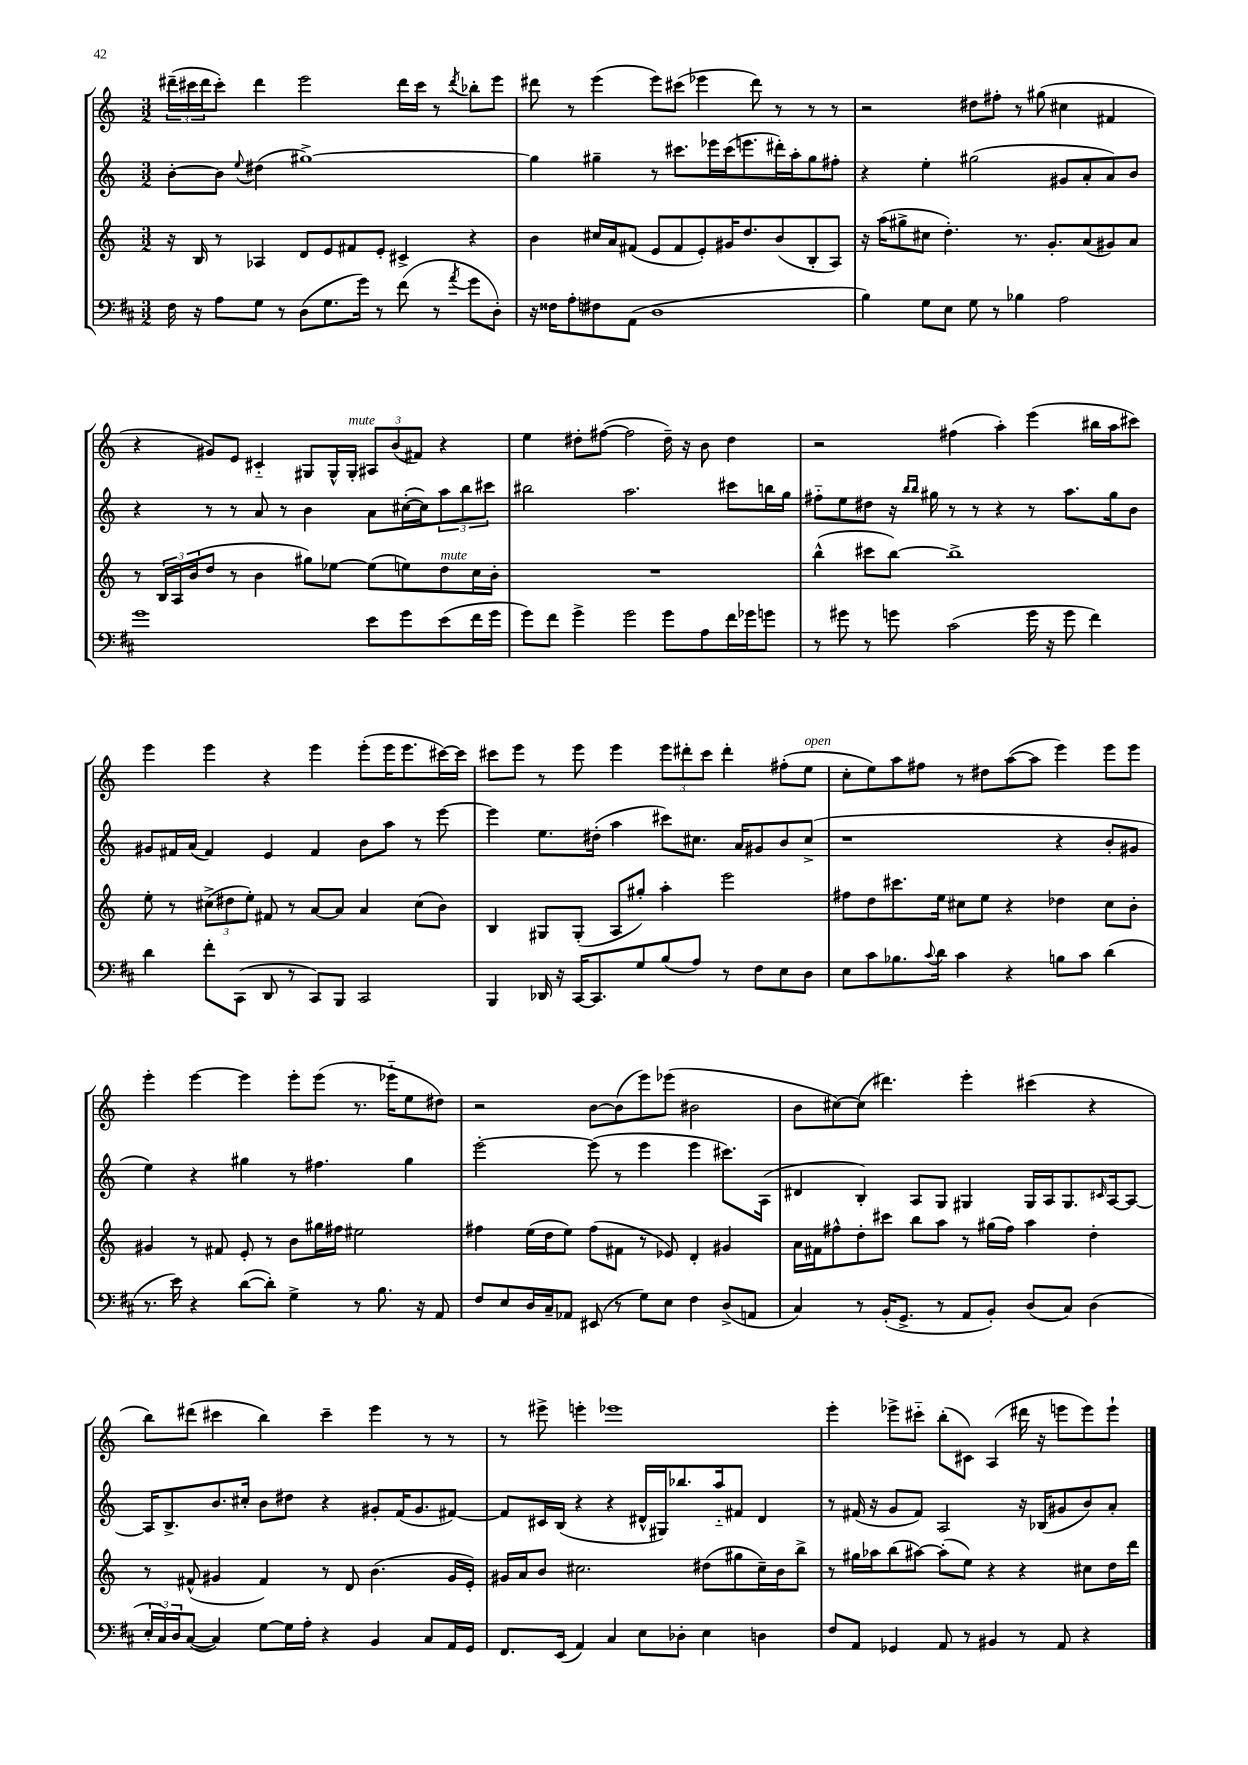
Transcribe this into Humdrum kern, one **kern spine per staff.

**kern	**kern	**kern	**kern
*part4	*part3	*part2	*part1
*staff4	*staff3	*staff2	*staff1
*clefF4	*clefG2	*clefG2	*clefG2
*k[f#c#]	*k[]	*k[]	*k[]
*M3/2	*M3/2	*M3/2	*M3/2
=23	=23	=23	=23
16F#\	16r	[8b'\L	(24ddd#X~\LL
.	.	.	24ccc#X\
16r	16B/	.	.
.	.	.	24ddd#\J
8A\L	8r	8b\J]	8ccc#'\J)
.	.	8qqee/	.
8G\J	4A-X/	(4dd#X\	4ddd#\
8r	.	.	.
(8D\L	8d/L	[1gg#X^)	2eee\
8.G\	8e/	.	.
.	8f#X/	.	.
16g\Jk)	.	.	.
8r	8e'/J	.	.
(8f#\	4c#X^/	.	16ddd#\LL
.	.	.	16ccc#\JJ
8r	.	.	8r
8qa/	.	.	8qddd#/
8g\L	4r	.	8bb-X'\L
8D'\J)	.	.	8eee\J
=24	=24	=24	=24
16r	4b\	4gg#\]	8ddd#X\
16F##X\KL	.	.	.
8A'\	.	.	8r
8F#X\	16cc#X/LL	4gg#X~\	(4eee\
.	16a/J	.	.
(8AA\J	(8f#X/J	.	.
1D	8e/L	8r	8eee\L)
.	8f#/	8.ccc#X\L	(8ccc#X\J
.	8e'/)	.	4eee-X\
.	.	16eee-X\L	.
.	16g#X/K	(16ccc#\J	.
.	8.dd/	8.eeen\	.
.	.	.	8ddd#\)
.	(8b/	16ddd#X'\L)	8r
.	.	16aa'\J	.
.	8B'/	8gg#\	8r
.	8A/J)	8ff#X'\J	8r
=25	=25	=25	=25
4B\)	16r	4r	2r
.	(16aa\KL	.	.
.	8gg#X^\	.	.
8G\L	8cc#X\J	4ee'\	.
8E\J	4.dd'\)	.	.
8G\	.	(2gg#X\	8dd#X\L
8r	.	.	8ff#X'\J
4B-X\	8.r	.	8r
.	.	.	(8gg#X\
.	8.g'/L	.	.
2A\	.	8g#X/L	4cc#X\
.	(8a/	8a'/	.
.	8g#X/)	8a/)	4f#X/
.	8a/J	8b/J	.
!!LO:LB:g=z
=26	=26	=26	=26
1g	8r	4r	4r
.	24B/LL	.	.
.	24A/	.	.
.	(24b/J	.	.
.	8dd/J	8r	8g#X/L)
.	8r	8r	8e/J
.	4b\	8a/	4c#X/
.	.	8r	.
.	8gg#X\L)	4b\	8G#X/L
.	[8ee-X\J	.	16G#^^/L
!	!	!	!LO:TX:a:i:t=mute
.	.	.	16G#'/JJ
8e\L	(8ee-\L]	8a\L	12A#X/L
.	.	.	(12b/
8g\	8een\)	([16cc#X'\L	.
.	.	.	12f#X/J)
.	.	16cc#\J])	.
!	!LO:TX:a:i:t=mute	!	!
(8e\	8dd\	12aa\	4r
.	.	12bb\	.
16f#\L	16cc\L	.	.
.	.	12ccc#X\J	.
16g\JJ	16b'\JJ	.	.
=27	=27	=27	=27
8g\L)	1.r	2bb#X\	4ee\
8f#\J	.	.	.
4g^\	.	.	8dd#X'\L
.	.	.	([8ff#X\J
2g\	.	2.aa\	2ff#\]
8g\L	.	.	16dd#~\)
.	.	.	16r
8A\	.	.	8b\
16f#\L	.	8ccc#X\L	4dd#\
16g-X\J	.	.	.
8gn\J	.	16bbn\L	.
.	.	16gg\JJ	.
=28	=28	=28	=28
8r	(4bb^^\	8ff#X\L	2r
8g#X\	.	8ee\	.
8r	8ccc#X\L	8dd#X\J	.
8gn\	[8bb\J)	16r	.
.	.	16qqbb/LL	.
.	.	16qqbb/JJ	.
.	.	16gg#X\	.
(2c#\	1bb^]	8r	(4ff#X\
.	.	8r	.
.	.	4r	4aa'\)
16g\	.	8r	(4eee\
16r	.	.	.
8g\	.	8.aa\L	.
4f#\)	.	.	16bb#X\LL
.	.	16gg#\k	16aa\J
.	.	8b\J	8ccc#X\J)
!!LO:LB:g=z
=29	=29	=29	=29
4d\	8ee'\	8g#X/L	4eee\
.	8r	16f#X/L	.
.	.	(16a/JJ	.
8f#'\L	(12cc#X^\L	4f#/)	4eee\
.	12dd#X\	.	.
(8CC#\J	.	.	.
.	12ee'\J)	.	.
8DD/	8f#X/	4e/	4r
8r	8r	.	.
8CC#/L)	[8a/L	4f#/	4eee\
8BBB/J	8a/J]	.	.
2CC#/	4a/	8b\L	(8eee'\L
.	.	8aa\J	16eee\K
.	.	.	8.eee\
.	(8cc#\L	8r	.
.	8b\J)	[8eee\	[16ccc#X\L)
.	.	.	16ccc#\JJ]
=30	=30	=30	=30
4BBB/	4B/	4eee\]	8ccc#X\L
.	.	.	8eee\J
16DD-X/	8G#X/L	8.ee\L	8r
16r	.	.	.
[16CC#/KL	(8G#'/J	.	8eee\
8.CC#/]	.	(16dd#X'\Jk	.
.	8A/L	4aa\	4eee\
8G/	8gg#X'/J)	.	.
(8B/	4aa'\	8ccc#X\L)	12eee\L
.	.	.	12ddd#X'\
8A/J)	.	8.cc#X\J	.
.	.	.	12ccc#\J
8r	2eee\	.	4ddd#'\
.	.	16a/KL	.
8F#\L	.	8g#X/	.
8E\	.	8b/	(8ff#X'\L
!	!	!	!LO:TX:a:i:t=open
8D\J	.	(8cc#^/J	8ee\J
=31	=31	=31	=31
8E\L	8ff#X\L	1r	8cc'\L
8c#\	8dd\	.	8ee\)
8.B-X\	8.ccc#X\	.	8aa\
.	.	.	8ff#X\J
8qqc#/	.	.	.
16d\Jk	16ee\Jk	.	.
4c#\	8cc#X\L	.	8r
.	8ee\J	.	8dd#X\L
4r	4r	.	([8aa\
.	.	.	8aa\J]
8Bn\L	4dd-X\	4r	4eee\)
8c#\J	.	.	.
(4d\	8cc#\L	8b'/L	8eee\L
.	8b'\J	8g#X/J	8eee\J
!!LO:LB:g=z
=32	=32	=32	=32
8.r	4g#X/	4ee\)	4eee'\
16e\)	.	.	.
4r	8r	4r	[4eee\
.	8f#X/	.	.
([8d\L	8e'/	4gg#X\	4eee\]
8d'\J])	8r	.	.
4G^\	8b\L	8r	8eee'\L
.	16gg#X\L	4.ff#X\	(8eee\J
.	16ff#X\JJ	.	.
8r	2ee#X\	.	8.r
8.B\	.	.	.
.	.	.	16eee-X\KL
.	.	4gg#\	8ee\
16r	.	.	.
8AA/	.	.	8dd#X\J)
=33	=33	=33	=33
8F#/L	4ff#X\	[2eee'\	2r
8E/	.	.	.
16D/L	(16ee\LL	.	.
16C#~/J	16dd\J	.	.
8AA-X/J	8ee\J)	.	.
(8EE#X/	(8ff#\L	(8eee\]	[8b\L
8r	8f#X\J	8r	(8b\]
8G\L)	8r	4eee\	8eee\)
8E\J	8e-X/)	.	(8eee-X\J
4F#\	4d'/	4eee\	2b#X\
(8D^/L	4g#X/	8.ccc#X\L)	.
8AAn/J	.	.	.
.	.	(16A\Jk	.
=34	=34	=34	=34
4C#/)	16a\LL	4d#X/	8b\L
.	16f#X\J	.	.
.	8ff#X^^\	.	[8cc#X\)
8r	8dd'\	4B'/)	(8cc#\J]
(16BB'/KL	8ccc#X\J	.	4.ddd#X\)
8.GG^/J	.	.	.
.	8bb\L	8A/L	.
8r	8aa\J	8G/J	.
8AA/L	8r	4G#X/	4eee'\
8BB'/J)	(16gg#X\LL	.	.
.	16ff#\JJ)	.	.
(8D/L	4aa\	16G#/LL	(4ccc#X\
.	.	16A/J	.
8C#/J)	.	8.G#/	.
(4D\	4dd'\	.	4r
.	.	16qqc#X/	.
.	.	[16A/k	.
.	.	8A/J_	.
!!LO:LB:g=z
=35	=35	=35	=35
24E'/LL	8r	16A/KL]	8bb\L)
24C#/)	.	.	.
.	.	8.B^/	.
24D/J	.	.	.
([8C#/J	(8f#X^^/	.	(8ddd#X\J
4C#/])	4g#X/	8.b/	4ccc#X\
.	.	16cc#X'/Jk	.
[8G\L	4f#/)	8b\L	4bb\)
16G\L]	.	8dd#X\J	.
16A'\JJ	.	.	.
4r	8r	4r	4ccc#~\
.	8d/	.	.
4BB/	(4.b\	8g#X'/L	4eee\
.	.	(16f/K	.
.	.	8.g#/	.
8C#/L	.	.	8r
16AA/L	16g#/LL	[8f#X/J)	8r
16GG/JJ	16e'/JJ)	.	.
=36	=36	=36	=36
8.FF#/L	16g#X/LL	8f#/L]	8r
.	16a/J	.	.
.	8b/J	16c#X/L	8eee#X^\
(16EE/Jk	.	(16B/JJ	.
4AA/)	2.cc#X\	4r	4eeen'\
4C#/	.	4r	1eee-X
8E\L	.	16d#X^^/LL	.
.	.	16G#X/J)	.
8D-X'\J	.	8.bb-X/	.
4E\	(8dd#X\L	.	.
.	.	16aa/k	.
.	8gg#X\	8f#X/J	.
4Dn\	16cc#~\L)	4d#/	.
.	16b\J	.	.
.	8bb^\J	.	.
=37	=37	=37	=37
8F#/L	8r	8r	4eee'\
8AA/J	16gg#X\LL	(16f#X/	.
.	16aa-X\J	16r	.
4GG-X/	(8bb\	8g/L	8eee-X^\L
.	[8aa#X\J)	8f#/J)	8ccc#X\J
8AA/	(8aa#'\L]	2A/	(8bb'\L
8r	8ee\J)	.	8c#X\J)
4BB#X/	4r	.	(4A/
8r	4r	16r	16ddd#X\
.	.	(16B-X/KL	16r
8AA/	.	8g#X/	8eeen\L
4r	8cc#X\L	8b/)	8eee\)
.	16dd\L	8a'/J	8eee`\J
.	16ddd\JJ	.	.
==	==	==	==
*-	*-	*-	*-
